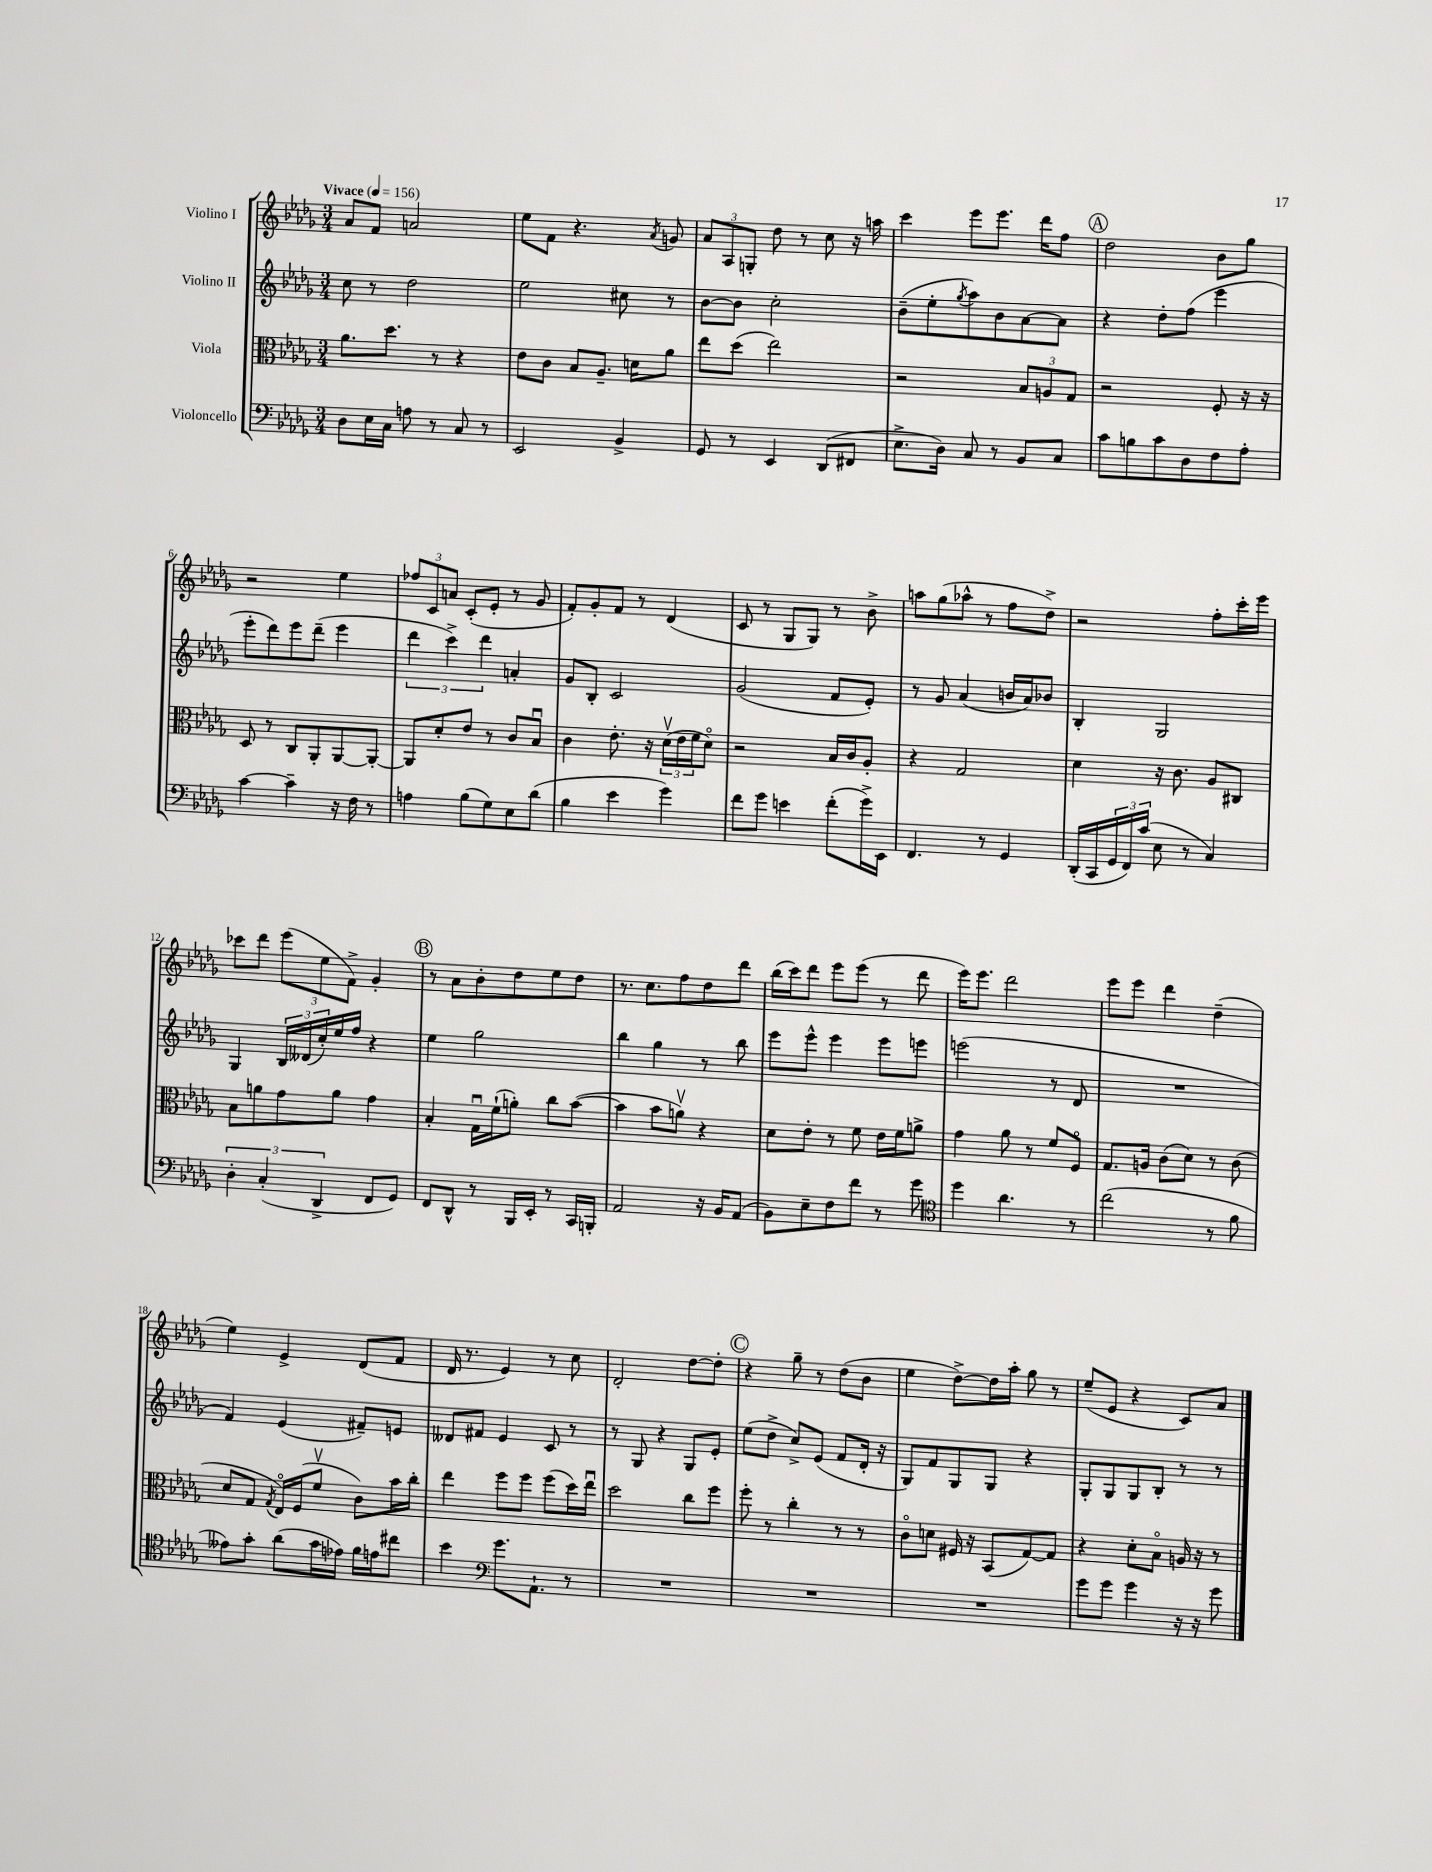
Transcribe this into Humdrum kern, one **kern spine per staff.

**kern	**kern	**kern	**kern
*part4	*part3	*part2	*part1
*staff4	*staff3	*staff2	*staff1
*I"Violoncello	*I"Viola	*I"Violino II	*I"Violino I
*clefF4	*clefC3	*clefG2	*clefG2
*k[b-e-a-d-g-]	*k[b-e-a-d-g-]	*k[b-e-a-d-g-]	*k[b-e-a-d-g-]
*M3/4	*M3/4	*M3/4	*M3/4
*MM156	*MM156	*MM156	*MM156
=1	=1	=1	=1
!	!	!	!LO:TX:a:B:t=Vivace
8D-\L	8.a-\L	8cc\	8a-/L
16E-\L	.	8r	8f/J
16C\JJ	8.dd-\J	.	.
8An\	.	2dd-\	2an/
8r	8r	.	.
8C/	4r	.	.
8r	.	.	.
=2	=2	=2	=2
2EE-/	8e-\L	2ee-\	8ee-\L
.	8c\J	.	8f\J
.	8B-/L	.	4.r
.	8.A-~/J	.	.
4BB-^/	.	8cc#X\	.
.	16dn\KL	.	.
.	.	.	8qa-/
.	8a-\J	8r	8gn/
=3	=3	=3	=3
8GG-/	8ee-\L	[8b-\L	12a-/L
.	.	.	12A-/
8r	(8dd-\J	8b-\J]	.
.	.	.	12Gn'/J
4EE-/	2ee-\)	2cc'\	8dd-\
.	.	.	8r
(8DD-/L	.	.	8cc\
8FF#X/J	.	.	16r
.	.	.	16aan\
=4	=4	=4	=4
8.E-^\L	2r	(8b-~\L	4ccc\
.	.	8ee-'\	.
16D-\Jk)	.	.	.
.	.	8qgg-/	.
8C/	.	8aa-\)	8eee-\L
8r	.	8b-\	8.eee-\J
8BB-/L	12B-/L	[8a-\	.
.	.	.	16ddd-\KL
.	12An/	.	.
8C/J	.	8a-\J]	8ff\J
.	12G-/J	.	.
!!LO:REH:place=s1:t=A
=5	=5	=5	=5
8c\L	2r	4r	2dd-\
8Bn\	.	.	.
8c\	.	8dd-'\L	.
8D-\	.	(8ff\J	.
8F\	8F'/	4eee-\	8b-\L
8A-'\J	16r	.	8gg-\J
.	16r	.	.
!!LO:LB:g=z
=6	=6	=6	=6
[4c\	8D-/	8eee-'\L	2r
.	8r	8ddd-\)	.
4c~\]	8C/L	8eee-\	.
.	8AA-'/	(8ddd-~\J	.
16r	[8AA-/	4eee-\	4ee-\
16F\	.	.	.
8r	8AA-'/J_	.	.
=7	=7	=7	=7
4An\	8AA-/L]	6ddd-\	12ff-X/L
.	.	.	12c/
.	8d-'/	.	.
.	.	6ccc^\)	12an/J
(8B-\L	8e-/J	.	(8c'/L
.	.	6ddd-\	.
8G-\)	8r	.	8e-'/J
8E-\	8c/L	4an'/	8r
(8d-\J	8B-u/J	.	8g-/
=8	=8	=8	=8
4B-\	4c\	8g-/L	8f'/L)
.	.	8B-'/J	8g-'/
4e-\	8.e-'\	2c/	8f/J
.	.	.	8r
.	16r	.	.
4g-\)	(24d-v\LL	.	(4d-/
.	24e-\	.	.
.	24f\J	.	.
.	8d-\J)	.	.
=9	=9	=9	=9
8f\L	2r	(2g-/	8c/
8g-\J	.	.	8r
4en\	.	.	8G-/L
.	.	.	8G-/J)
(8f'\L	16B-/LL	8f/L	8r
.	16c/J	.	.
16g-^\L)	8A-'/J	8e-'/J)	8b-^\
16EE-\JJ	.	.	.
=10	=10	=10	=10
4.FF/	4r	8r	8aan\L
.	.	8g-/	(8gg-\
.	2G-/	(4a-/	8aa-X^^\J
8r	.	.	8r
4GG-/	.	16bn/LL	8ff\L
.	.	16a-/J)	.
.	.	8b-X/J	8dd-^\J)
=11	=11	=11	=11
(16DD-'/LL	4d-\	4B-'/	2r
16CC/	.	.	.
24GG-/	.	.	.
24FF/)	.	.	.
(24c/JJ	.	.	.
8E-\	16r	2G-/	.
.	8.c\	.	.
8r	.	.	.
4C/)	8A-/L	.	8ff'\L
.	8C#X/J	.	16ccc'\L
.	.	.	16eee-\JJ
!!LO:LB:g=z
=12	=12	=12	=12
6D-'\	8B-\L	4G-/	8ccc-X\L
.	8an\	.	8ddd-\J
(6C'/	.	.	.
.	8g-\	24B-/LL	(12eee-\L
.	.	(24d--X/	.
6DD-^/	.	24cc'/)	12ee-\
.	8a\J	16ee-/	.
.	.	.	12f^\J)
.	.	16ff/JJ	.
8FF/L	4g-\	4r	4g-'/
8GG-/J)	.	.	.
!!LO:REH:place=s1:t=B
=13	=13	=13	=13
8FF/L	4B-'/	4ee-\	8r
8DD-^^/J	.	.	8a-\L
8r	16G-u\LL	2gg-\	8b-'\
.	(16f`\J	.	.
16BBB-/LL	8an'\J)	.	8dd-\
16EE-'/JJ	.	.	.
8r	8cc\L	.	8ee-\
16CC/LL	([8b-\J	.	8dd-\J
16BBBn'/JJ	.	.	.
=14	=14	=14	=14
2AA-/	4b-\]	4bb-\	8.r
.	.	.	8.cc\L
.	8b-\L	4gg-\	.
.	8anv\J)	.	8ff\
16r	4r	8r	8dd-\
16BB-/KL	.	.	.
(8AA-/J	.	8bb-\	8ddd-\J
=15	=15	=15	=15
8BB-\L)	8d-\L	8eee-\L	(16bb-\LL
.	.	.	16ccc\J)
8E-~\	8e-'\J	8eee-^^\J	8ddd-\J
8F\	8r	4eee-\	8eee-\L
8f\J	8f\	.	(8eee-\J
8r	16e-\LL	8eee-\L	8r
.	16f\J	.	.
8g-\	8an^\J	8eeen\J	8ddd-\
=16	=16	=16	=16
*clefC4	*	*	*
4dd-\	4g-\	(2eeen\	16eee-\KL)
.	.	.	8.eee-\J
4.a-\	8a-\	.	2ddd-\
.	8r	.	.
.	8f/L	8r	.
8r	8F/J	8d-/	.
=17	=17	=17	=17
(2cc\	8.G-/L	2.r	8eee-\L
.	.	.	8eee-\J
.	16An/Jk	.	.
.	(8c\L	.	4ddd-\
.	8d-\J)	.	.
8r	8r	.	(4dd-~\
8f\	(8c\	.	.
!!LO:LB:g=z
=18	=18	=18	=18
8e--X\L)	8d-/L	4f/)	4ee-\)
8g-'\J	8G-/J	.	.
.	8qG-/	.	.
(8a-\L	16E-/LL)	(4e-/	4e-^/
.	(16F/J	.	.
16g-\L	8fv/J	.	.
16e-X\JJ)	.	.	.
16f\LL	8c\L)	8f#X~/L)	(8d-/L
16en\J	.	.	.
8cc#X\J	16b-\L	8en/J	8f/J
.	16cc'\JJ	.	.
=19	=19	=19	=19
4b-\	4ee-\	8d--X/L	16d-/
.	.	.	8.r
.	.	8f#X/J	.
*clefF4	*	*	*
8.g-\L	8ff\L	4e-/	4e-/)
.	8ff\J	.	.
8.AA-`\J	.	.	.
.	(8ff\L	8c/	8r
8r	16dd-\L)	8r	8cc\
.	16ee-u\JJ	.	.
=20	=20	=20	=20
2.r	2dd-\	8r	2d-'/
.	.	8G-/	.
.	.	4r	.
.	8cc\L	8G-/L	[8dd-\L
.	8ff\J	8e-'/J	8dd-'\J]
!!LO:REH:place=s1:t=C
=21	=21	=21	=21
2.r	8ff'\	(8ee-\L	4r
.	8r	8dd-^\J	.
.	4cc'\	8cc^/L)	8gg-~\
.	.	(8e-/J	8r
.	8r	8f/L	(8dd-\L
.	8r	16d-'/Jk	8b-\J
.	.	16r	.
=22	=22	=22	=22
2.r	8c\L	8G-/L)	4ee-\
.	8dn\J	8f/	.
.	16F#X/	8G-/	[8dd-^\L)
.	16r	.	.
.	(8BB-/L	8G-/J	16dd-\L]
.	.	.	16aa-'\JJ
.	[8G-/)	4r	8gg-\
.	8G-/J]	.	8r
=23	=23	=23	=23
8g-\L	4r	8G-'/L	(8ee-~/L
8g-\J	.	8G-/	8e-/J
4g-\	8d-'\L	8G-/	4r
.	8B-\J	8B-'/J	.
16r	16An/	8r	8c/L)
16r	16r	.	.
8g-\	8r	8r	8a-/J
==	==	==	==
*-	*-	*-	*-
